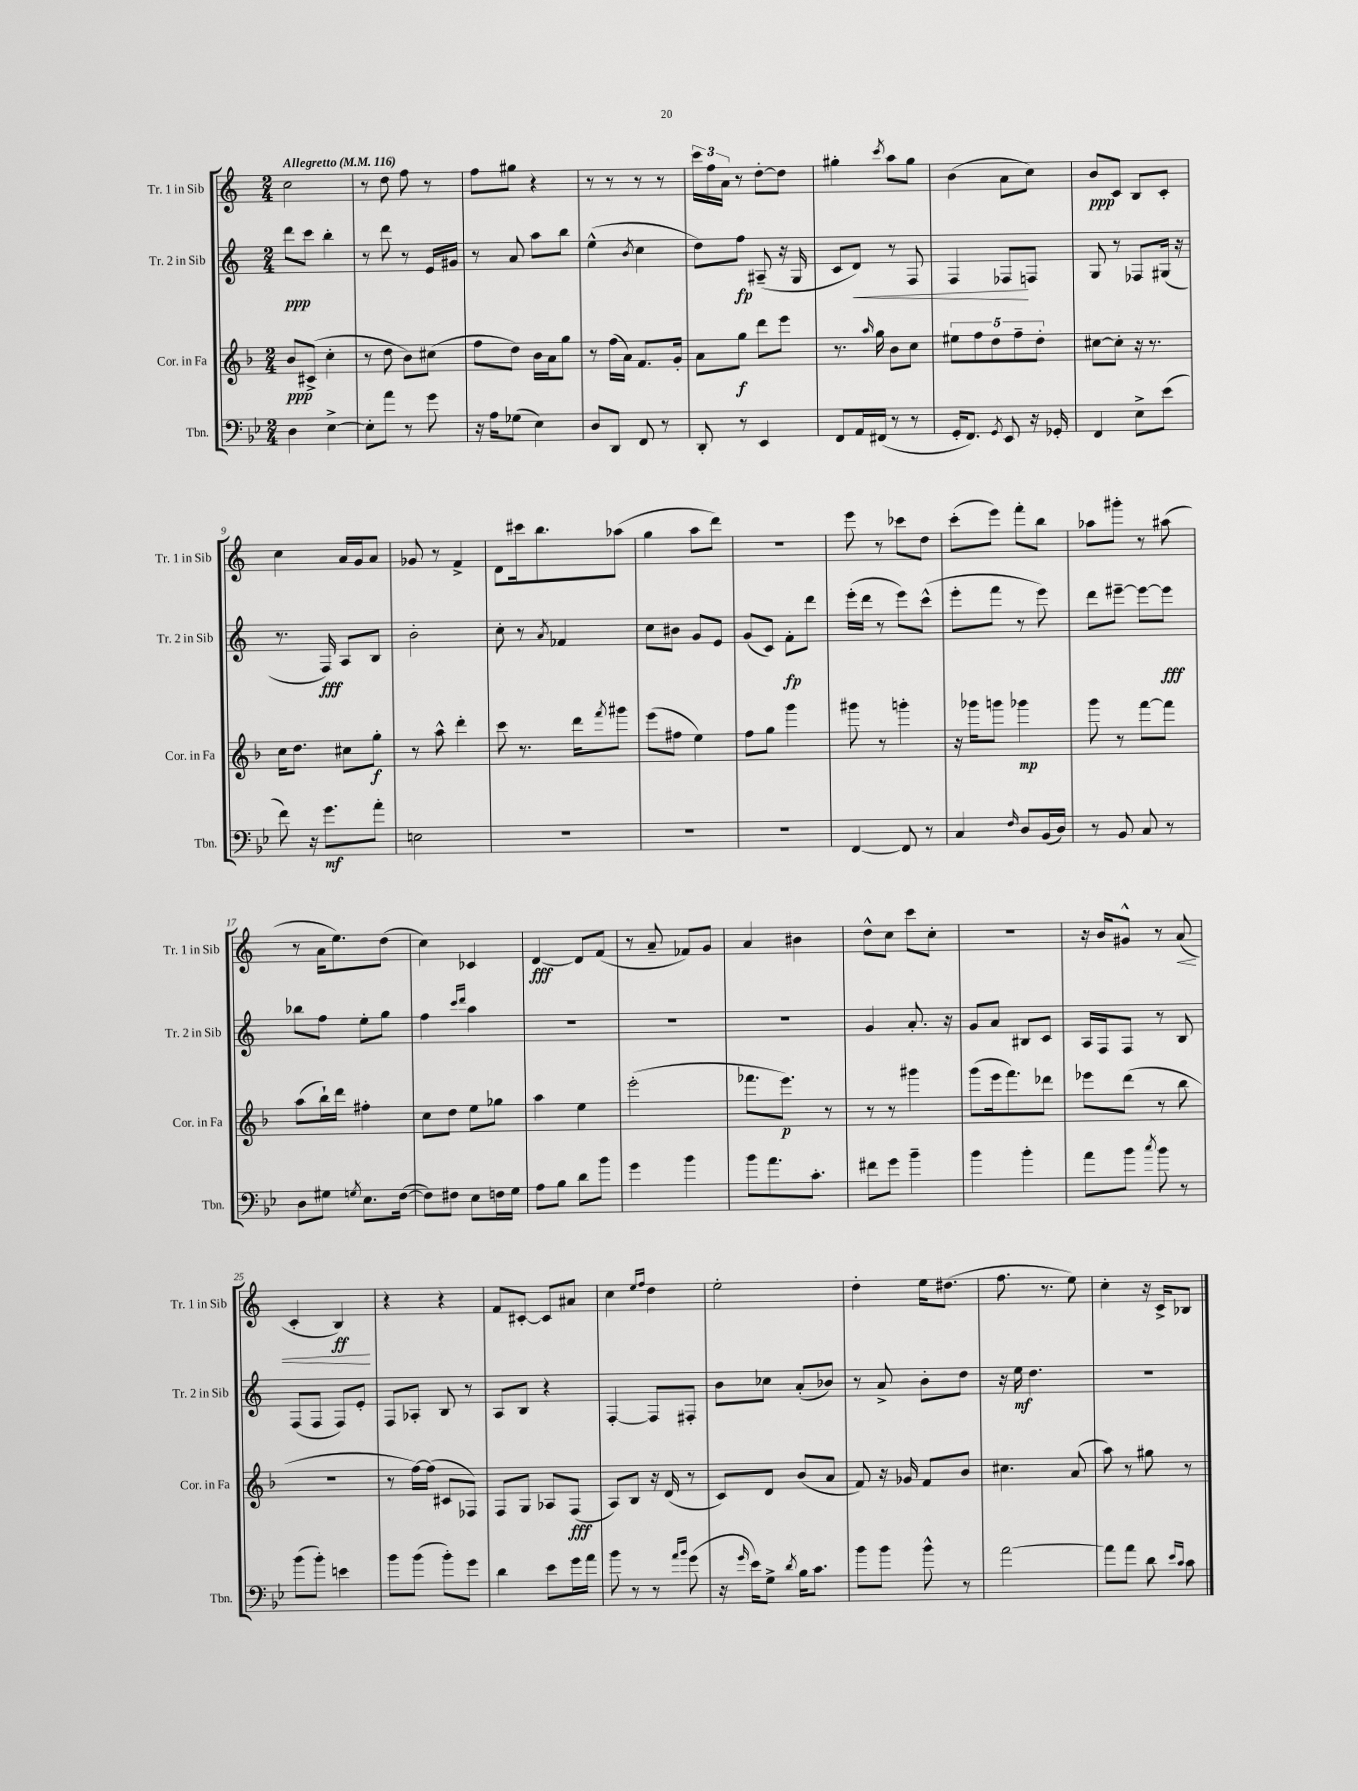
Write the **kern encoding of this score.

**kern	**kern	**kern	**kern
*staff4	*staff3	*staff2	*staff1
*clefF4	*clefG2	*clefG2	*clefG2
*k[b-e-]	*k[b-]	*k[]	*k[]
*M2/4	*M2/4	*M2/4	*M2/4
*MM116	*MM116	*MM116	*MM116
4D	8b-	8ddd	2cc
.	(8c#^	8ccc	.
[4E-^	4cc'	4bb'	.
=	=	=	=
8E-']	8r	8r	8r
8a	8dd	8ddd	8dd
8r	8b-)	8r	8ff
8g	(8cc#	16e	8r
.	.	16g#	.
=	=	=	=
16r	8ff	8r	8ff
16A	.	.	.
(8G-	8dd)	8a	8gg#
4E-)	16b-	8aa	4r
.	16a	.	.
.	8gg	8bb	.
=	=	=	=
8D	8r	(4ee^^	8r
8DD	(16ff	.	8r
.	16a)	.	.
.	.	8qb	.
8FF	8.f	4cc	8r
8r	.	.	8r
.	16g'	.	.
=	=	=	=
8DD'	8a	8dd)	24ccc
.	.	.	24ff
.	.	.	24a
8r	8gg	8ff	8r
4EE-	8ddd	(8A#~	[8dd'
.	8eee	16r	8dd]
.	.	16G	.
=	=	=	=
8FF	8.r	8c	4gg#'
16AA	.	8d)	.
.	16qqaa	.	.
(16FF#	16gg	.	.
.	.	.	8qccc
8r	8b-	8r	8aa
8r	8cc	8F	8gg#
=	=	=	=
16GG'	10ee#	4F	(4b
8.FF)	.	.	.
.	10ff	.	.
.	10dd	.	.
8qGG	.	.	.
8EE-	.	8F-	8a
.	10ff~	.	.
16r	.	8F	8cc)
.	10dd'	.	.
16GG-'	.	.	.
=	=	=	=
4FF	[8cc#	8G	8b
.	8cc#']	8r	8c
8E-^	16r	8F-	8B
.	8.r	.	.
(8e-	.	(16G#	8c'
.	.	16r	.
=	=	=	=
8f)	16cc	8.r	4cc
.	8.dd	.	.
16r	.	.	.
8.g	.	16F)	.
.	8cc#	8A	16a
.	.	.	16g
8a'	8gg'	8B	8a
=	=	=	=
2E	8r	2b'	8g-
.	8aa^^	.	8r
.	4ddd'	.	4f^
=	=	=	=
2r	8ccc	8cc'	8d
.	8.r	8r	16ccc#
.	.	.	8.bb
.	.	8qa	.
.	.	4f-	.
.	16ddd	.	.
.	8qfff	.	.
.	8ggg#	.	(8aa-
=	=	=	=
2r	(8eee	8cc	4gg
.	8ff#	8b#	.
.	4ee)	8g	8aa
.	.	8e	8ddd)
=	=	=	=
2r	8ff	(8g	2r
.	8gg	8c)	.
.	4ggg	8f'	.
.	.	8ddd	.
=	=	=	=
[4FF	8ggg#	(16eee'	8eee
.	.	16ddd	.
.	8r	8r	8r
8FF]	4ggg'	8eee)	8ccc-
8r	.	(8ccc^^	8dd
=	=	=	=
4C	16r	8eee'	(8ccc'
.	16ggg-	.	.
.	8ggg	8fff	8eee)
16qqF	.	.	.
8D	4ggg-	8r	8fff'
(16BB-	.	8eee)	8bb
16D)	.	.	.
=	=	=	=
8r	8ggg	8ddd	8aa-
8BB-	8r	[8eee#~	8ggg#'
8C	[8fff	8eee#_	8r
8r	8fff]	8eee#]	(8aa#
=	=	=	=
8D	(8aa	8bb-	8r
8G#	16bb-`)	8ff	16a
.	16ddd	.	8.ee)
8qG	.	.	.
8.E-	4ff#'	8ee'	.
.	.	8gg	(8dd
([16F	.	.	.
=	=	=	=
8F])	8cc	4ff	4cc)
8F#	8dd	.	.
.	.	16qqccc	.
.	.	16qqddd	.
8E-	8ee	4aa	4c-
16F	8gg-	.	.
16G	.	.	.
=	=	=	=
8A	4aa	2r	[4d
8B-	.	.	.
8d	4ee	.	8d]
8b-	.	.	(8f
=	=	=	=
4g	(2eee'	2r	8r
.	.	.	8a~
4b-	.	.	8f-)
.	.	.	8g
=	=	=	=
8b-	8.fff-	2r	4a
8.a	.	.	.
.	8.eee)	.	.
.	.	.	4b#
8.c'	.	.	.
.	8r	.	.
=	=	=	=
8f#	8r	4g	8dd^^
8g	8r	.	8cc
4b-~	4ggg#	8.a'	8ccc
.	.	.	8cc'
.	.	16r	.
=	=	=	=
4b-	(8ggg	8g	2r
.	16eee	8a	.
.	8.fff)	.	.
4b-'	.	8B#	.
.	8ddd-	8c	.
=	=	=	=
8a	8eee-	16A	16r
.	.	16F	16b
8b-	(8ddd	8F	8g#^^
8qcc	.	.	.
8b-	8r	8r	8r
8r	8bb-	8B	(8a
=	=	=	=
(8b-	2r	(8F	4c'
8b-')	.	8F	.
4e	.	8F)	4B)
.	.	8e'	.
=	=	=	=
8b-	8r	8F	4r
(8b-	[16ff)	8A-'	.
.	(16ff]	.	.
8b-')	8c#	8B	4r
8g	8F-)	8r	.
=	=	=	=
4d	8F	8A	8f
.	8G	8B	[8c#'
8e-	8A-	4r	8c#]
16g	(8F	.	8a#
16a	.	.	.
=	=	=	=
8b-	8A)	[4F'	4cc
8r	8B-	.	.
.	.	.	16qqee
.	.	.	16qqff
8r	16r	8F]	4dd
.	(16d	.	.
16qqa	.	.	.
16qqb-	.	.	.
(8g	8r	8F#'	.
=	=	=	=
16r	8c)	8b	2ee'
16qqg	.	.	.
16e-)	.	.	.
8G^	8d	8cc-	.
8qd	.	.	.
16B-	(8b-	(8a'	.
8.c	.	.	.
.	8a	8b-)	.
=	=	=	=
8b-	8f)	8r	4dd'
8b-	16r	8a^	.
.	16g-	.	.
8b-^^	8f	8b'	16ee
.	.	.	(8.dd#
8r	8b-	8dd	.
=	=	=	=
[2a	4.cc#	16r	8.ff
.	.	16ee	.
.	.	4.dd	.
.	.	.	8.r
.	(8a	.	8ee)
=	=	=	=
8a]	8aa)	2r	4cc'
8a	8r	.	.
8d	8gg#	.	16r
.	.	.	16c^
16qqe-	.	.	.
16qqc	.	.	.
8c	8r	.	8B-
==	==	==	==
*-	*-	*-	*-
